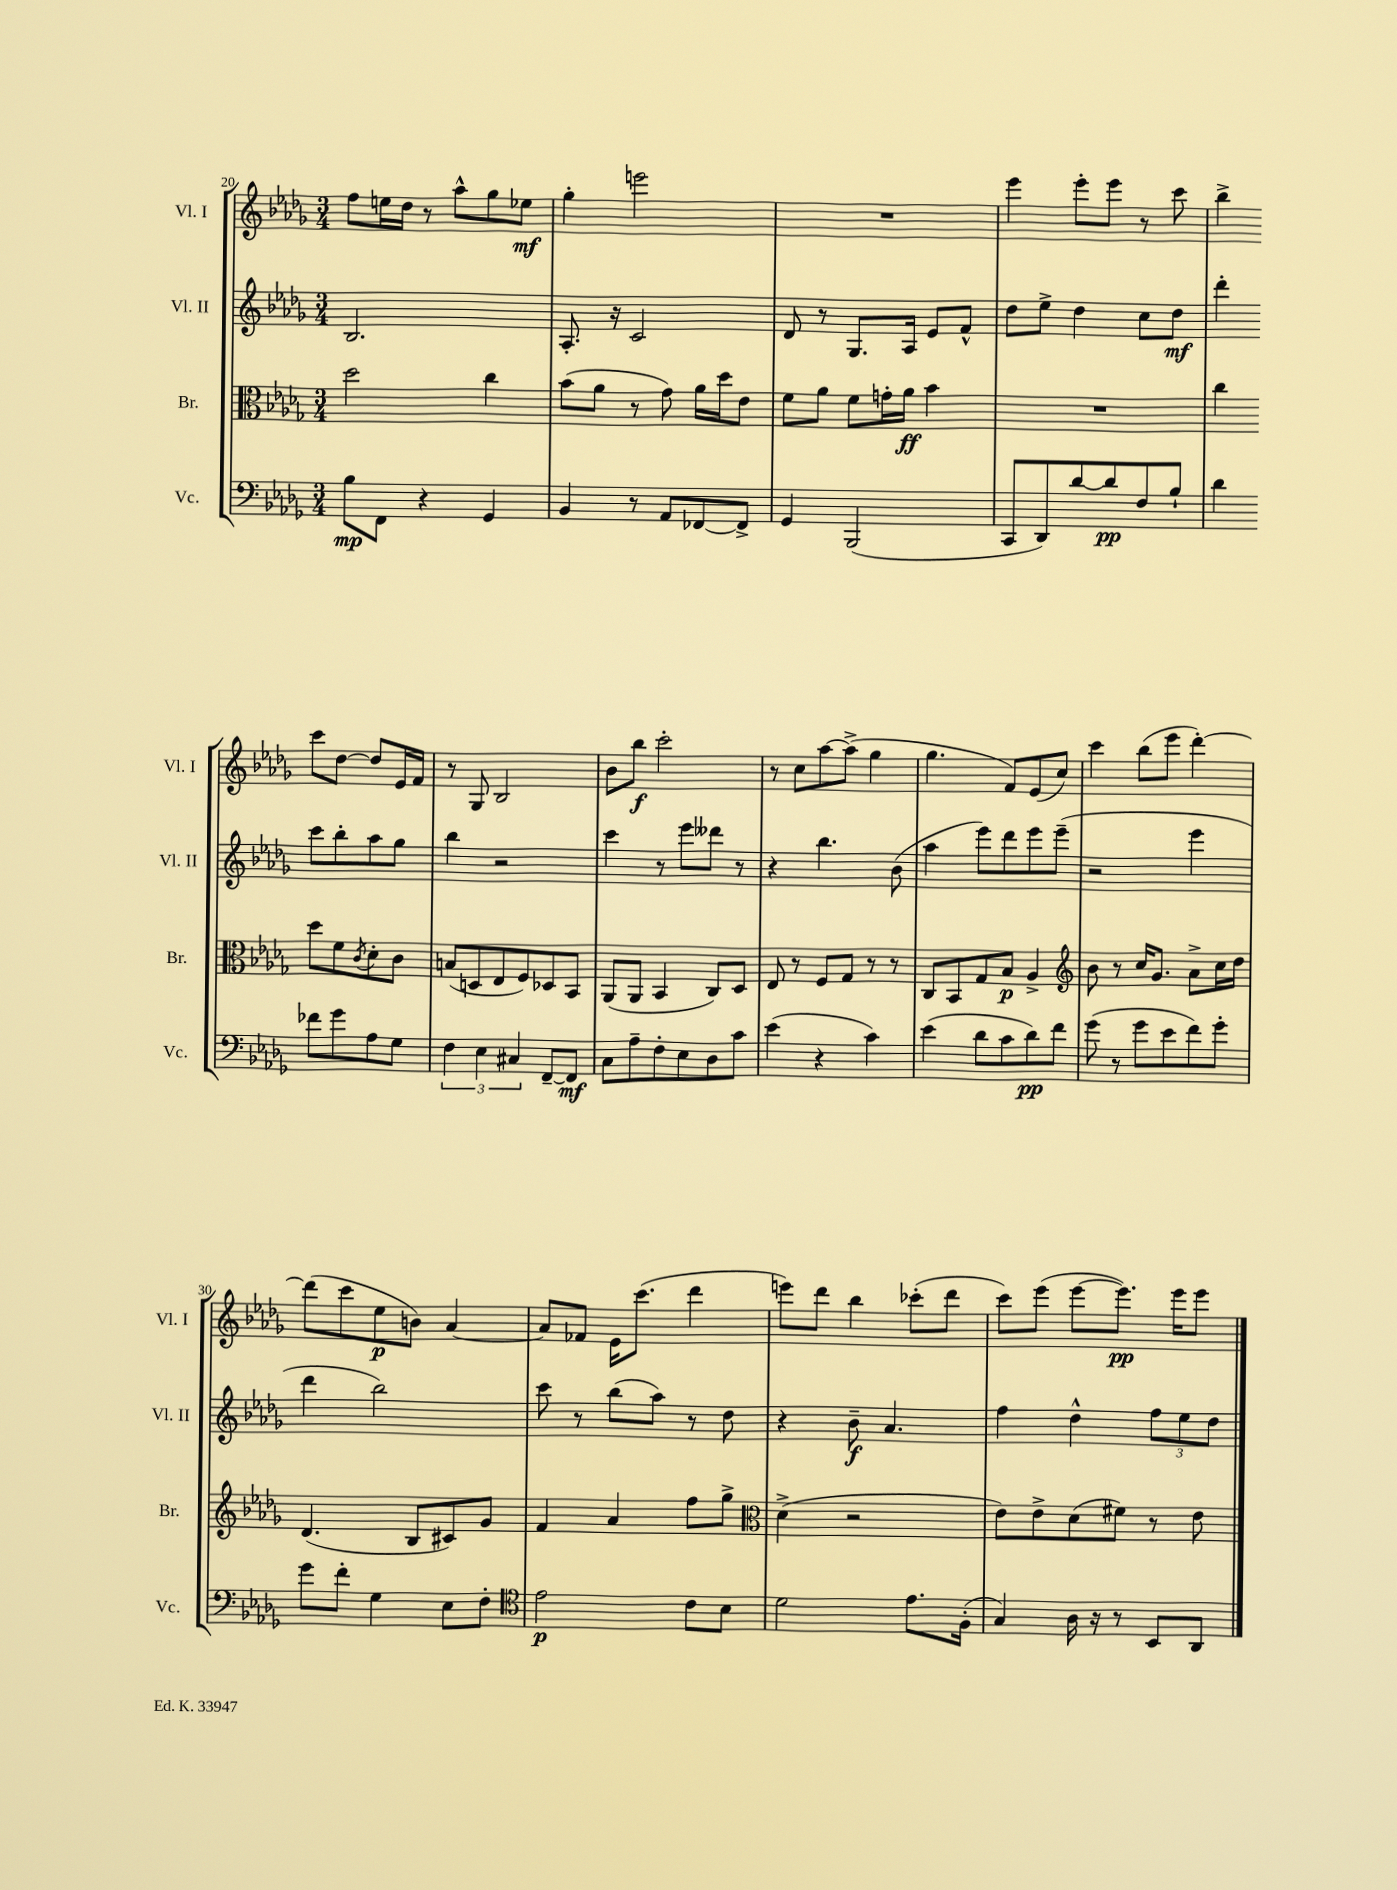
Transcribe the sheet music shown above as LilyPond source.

<<
\new StaffGroup <<
\new Staff = "s0" \with { instrumentName = "Vl. I" shortInstrumentName = "Vl. I" } {
    \clef treble \key des \major \numericTimeSignature \time 3/4
    f''8 e''16 des''16 r8 aes''8-^ ges''8 ees''8\mf |
    ges''4-. e'''2 |
    R2. |
    ees'''4 ees'''8-. ees'''8 r8 c'''8 |
    bes''4-> c'''8 des''8~ des''8 ees'16 f'16 |
    r8 ges8 bes2 |
    bes'8 bes''8\f c'''2-. |
    r8 c''8 aes''8~ aes''8->( ges''4 |
    ges''4. f'8) ees'8( c''8) |
    c'''4 bes''8( ees'''8 des'''4~-.) |
    des'''8( c'''8 ees''8\p b'8) aes'4~ |
    aes'8 fes'8 ees'16 c'''8.( des'''4 |
    e'''8) des'''8 bes''4 ces'''8-.( des'''8 |
    c'''8) ees'''8( ees'''8~ ees'''8.\pp) ees'''16 ees'''8 \bar "|." |
}
\new Staff = "s1" \with { instrumentName = "Vl. II" shortInstrumentName = "Vl. II" } {
    \clef treble \key des \major \numericTimeSignature \time 3/4
    bes2. |
    aes8.-. r16 c'2 |
    des'8 r8 ges8. aes16 ees'8 f'8-^ |
    des''8 ees''8-> des''4 c''8 des''8\mf |
    des'''4-. c'''8 bes''8-. aes''8 ges''8 |
    bes''4 r2 |
    c'''4 r8 ees'''8 deses'''8 r8 |
    r4 bes''4. bes'8( |
    aes''4 ees'''8) des'''8 ees'''8 ees'''8--( |
    r2 ees'''4 |
    des'''4 bes''2) |
    c'''8 r8 bes''8( aes''8) r8 des''8 |
    r4 bes'8--\f aes'4. |
    f''4 des''4-^ \tuplet 3/2 { f''8 ees''8 des''8 } \bar "|." |
}
\new Staff = "s2" \with { instrumentName = "Br." shortInstrumentName = "Br." } {
    \clef alto \key des \major \numericTimeSignature \time 3/4
    des''2 c''4 |
    bes'8( aes'8 r8 ges'8) aes'16 des''16 ees'8 |
    f'8 aes'8 f'8 g'16-. aes'16\ff bes'4 |
    R2. |
    c''4 des''8 f'8 \acciaccatura { c'8 } des'8-. c'8 |
    b8( d8 ees8 f8) des8 bes,8 |
    aes,8( aes,8 bes,4 c8) des8 |
    ees8 r8 f8 ges8 r8 r8 |
    c8 bes,8 ges8 bes8\p aes4-> |
    \clef treble bes'8 r8 c''16 ges'8. aes'8-> c''16 des''16 |
    des'4.( bes8 cis'8) ges'8 |
    f'4 aes'4 f''8 ges''8-> |
    \clef alto des'4->( r2 |
    ees'8) ees'8-> des'8( fis'8) r8 ees'8 \bar "|." |
}
\new Staff = "s3" \with { instrumentName = "Vc." shortInstrumentName = "Vc." } {
    \clef bass \key des \major \numericTimeSignature \time 3/4
    bes8\mp f,8 r4 ges,4 |
    bes,4 r8 aes,8 fes,8~ fes,8-> |
    ges,4 bes,,2( |
    c,8 des,8) des'8~ des'8\pp f8 bes8-! |
    des'4 fes'8 ges'8 aes8 ges8 |
    \tuplet 3/2 { f4 ees4 cis4 } f,8~-- f,8\mf |
    c8 aes8-- f8-. ees8 des8 c'8 |
    ees'4( r4 c'4) |
    ees'4( des'8 c'8 des'8\pp) f'8 |
    ges'8( r8 ges'8 ees'8 f'8) ges'8-. |
    ges'8 f'8-. ges4 ees8 f8-. |
    \clef tenor ees'2\p c'8 bes8 |
    des'2 ees'8. f16-.( |
    ges4) aes16 r16 r8 bes,8 aes,8 \bar "|." |
}
>>
>>
\layout { \context { \Score currentBarNumber = #20 } }
